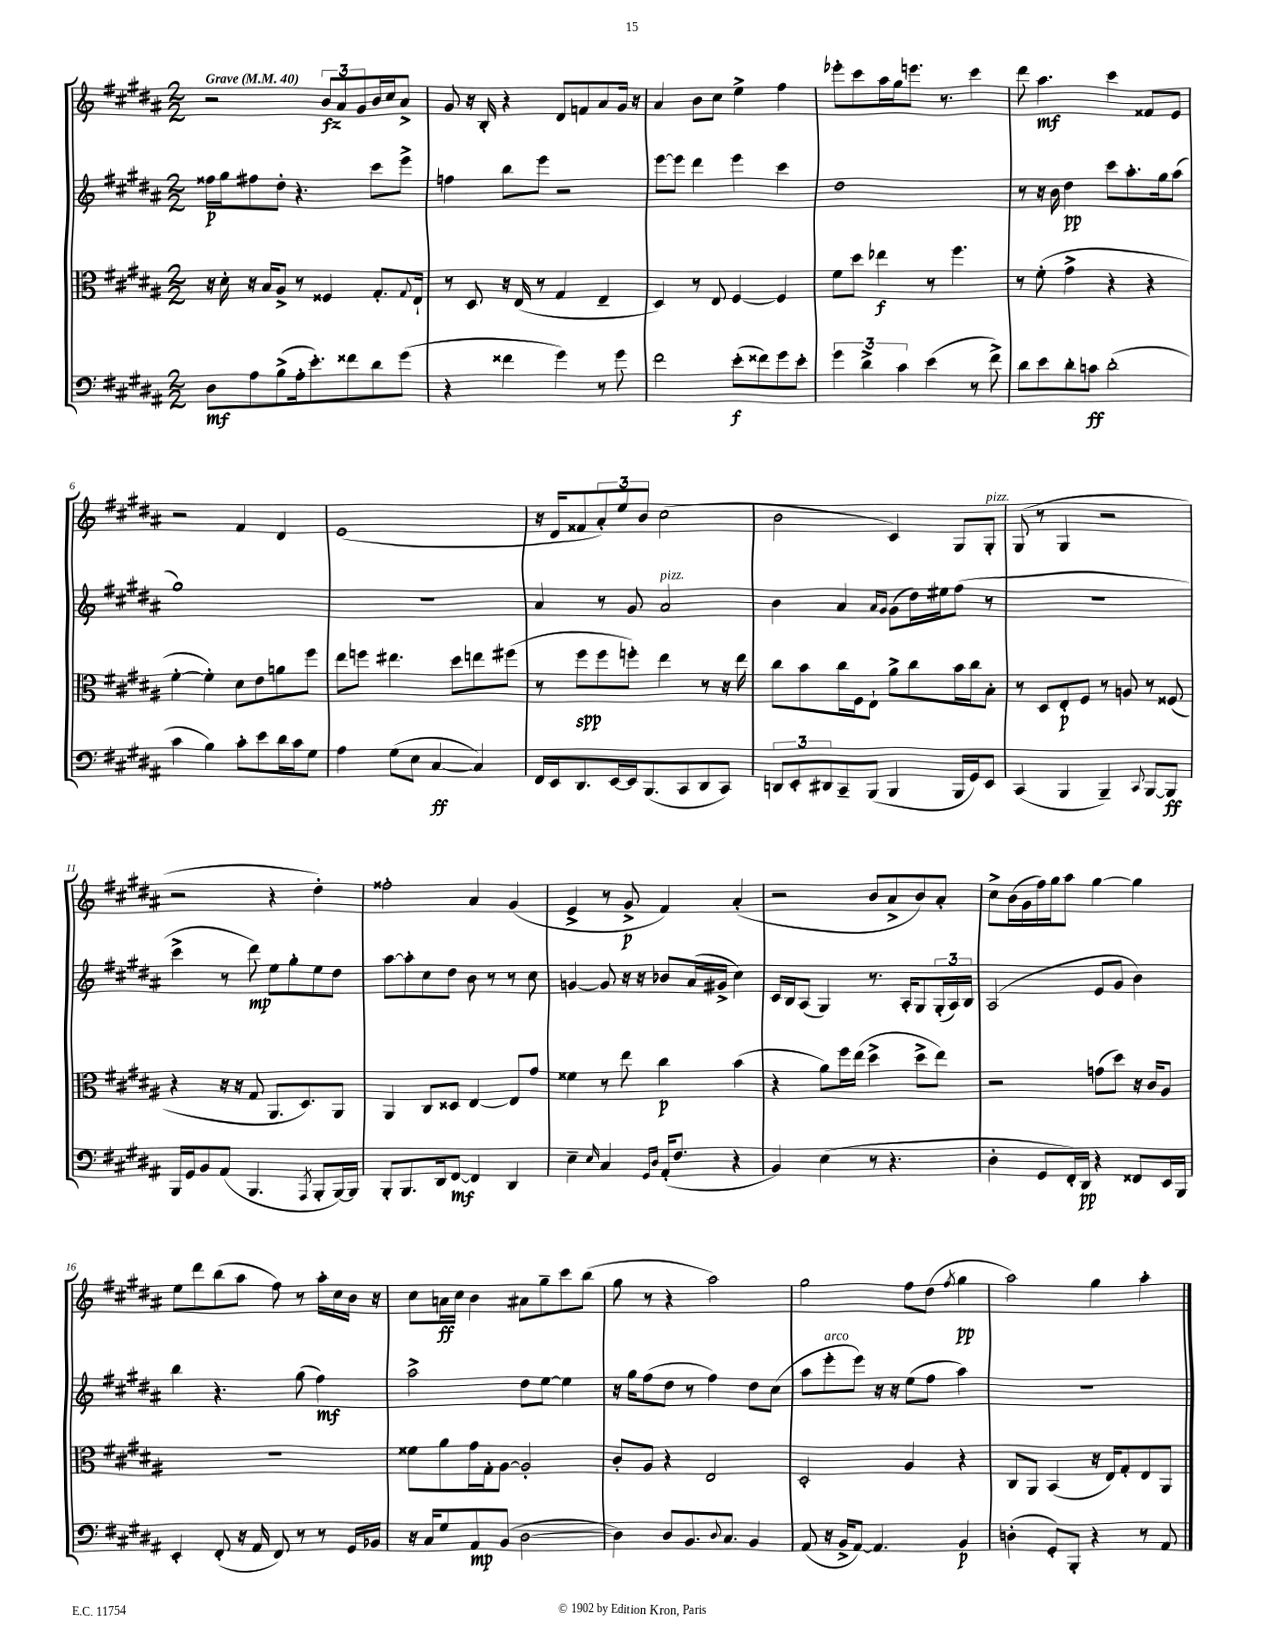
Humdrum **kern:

**kern	**kern	**kern	**kern
*staff4	*staff3	*staff2	*staff1
*clefF4	*clefC3	*clefG2	*clefG2
*k[f#c#g#d#a#]	*k[f#c#g#d#a#]	*k[f#c#g#d#a#]	*k[f#c#g#d#a#]
*M2/2	*M2/2	*M2/2	*M2/2
*MM40	*MM40	*MM40	*MM40
8D#\L	16r	16ff##\LL	2r
.	16d#'\	16gg#\J	.
8A#\	16r	8ff#\	.
.	16B/LK	.	.
(8B^\	8A#^/J	8dd#'\J	.
16A#'\k	8r	4.r	.
8.e'\)	.	.	.
.	4F##/	.	12b/L
.	.	.	12a#/
8f##\	.	.	.
.	.	.	12g#/
8d#\	8.G#'/L	8ccc#\L	16b/L
.	.	.	16cc#/J
(8g#\J	.	8eee^\J	8a#^/J
.	8qqG#/	.	.
.	16E`/Jk	.	.
=	=	=	=
4r	8r	4ff\	8g#/
.	8D#/	.	16r
.	.	.	16B'/
4f##\	16r	8bb\L	4r
.	(16E/	.	.
.	8r	8eee\J	.
4g#\)	4G#/	2r	8d#/L
.	.	.	8f/
8r	4E~/	.	8a#/
8g#\	.	.	16g#/Jk
.	.	.	16r
=	=	=	=
2f#\	4D#/)	[8eee\L	4a#/
.	.	8eee\]J	.
.	8r	4ddd#\	8b\L
.	8E/	.	8cc#\J
(8e'\L	[4F#/	4eee\	4ee^\
8f##\)	.	.	.
8g#\	4F#/]	4ccc#\	4ff#\
8e'\J	.	.	.
=	=	=	=
6g#\	8f#\L	1dd#	8eee-'\L
.	8dd#\J	.	8ccc#\
6d#^\	.	.	.
.	4ee-\	.	16aa#\L
.	.	.	16gg#\J
6c#\	.	.	.
.	.	.	8.eee\J
(4e\	8r	.	.
.	.	.	8.r
.	4.ff#\	.	.
8r	.	.	4ccc#\
8f#^\)	.	.	.
=	=	=	=
8d#\L	8r	8r	8ddd#\
8e\	(8f#'\	16r	4.aa#\
.	.	16b\	.
8d#'\	4g#^\	4dd#\	.
8c\J	.	.	.
(2d#'\	4r	8ccc#\L	4ccc#\
.	.	8.aa#'\	.
.	4r	.	8f##/L
.	.	16gg#\k	.
.	.	(8aa#\J	8e/J
=	=	=	=
4c#\	[4f#'\	1gg#)	2r
4B\)	4f#'\])	.	.
8c#'\L	8d#\L	.	4f#/
8e\	8e\	.	.
16d#\L	8a\	.	4d#/
16c#\J	.	.	.
8G#\J	8ff#\J	.	.
=	=	=	=
4A#\	8ee\L	1r	(1e
.	8ff\J	.	.
(8G#\L	4.ee#\	.	.
8E\J	.	.	.
[4C#/	.	.	.
.	8dd#\L	.	.
4C#/])	8ee\	.	.
.	(8ff#\J	.	.
=	=	=	=
16FF#/LL	8r	4a#/	16r
16EE/J	.	.	16d#/LK
8.DD#/	8ff#\L	.	8f##/
.	8ff#\	8r	12a#'/)
[16EE/L	.	.	.
.	.	.	12ee/
16EE/]J	8ff'\J)	8g#/	.
.	.	.	12b/J
(8.BBB/	.	.	.
.	4ee\	2a#/	(2cc#\
8CC#/	.	.	.
8DD#/	8r	.	.
8CC#/J)	16r	.	.
.	16ee\	.	.
=	=	=	=
12DD/L	8cc#\L	4b\	2b\
12EE'/	.	.	.
.	8b\	.	.
12DD#/	.	.	.
8CC#~/	16cc#\L	4a#/	.
.	16F#\J	.	.
(8BBB/J	8E`\J	.	.
.	.	16qqa#/LL	.
.	.	16qqg#/JJ	.
4BBB/	8a#^\L	(8g#\L	4c#/)
.	8cc#\	16dd#\L)	.
.	.	16ee#\J	.
16BBB/LL	16b\L	(8ff#\J	8G#/L
16GG#/J)	16cc#\J	.	.
8EE/J	8B'\J	8r	8G#'/J
=	=	=	=
(4CC#/	8r	1r	(8G#/
.	8D#/L	.	8r
4BBB/	8E'/	.	4G#/
.	8F#/J	.	.
4BBB~/)	8r	.	2r
.	8A/	.	.
8qqCC#/	.	.	.
[8BBB/L	8r	.	.
8BBB/]J	(8F##/	.	.
=	=	=	=
16BBB/LL	4r	4ccc#^\	2r
16GG#/J	.	.	.
8BB/	.	.	.
(8AA#/J	16r	8r	.
.	16r	.	.
4.BBB/	8G#/	8ddd#\)	.
.	8.AA#/L	8ee\L	4r
.	.	8gg#'\	.
.	8.D#/)	.	.
8qAAA#/	.	.	.
8BBB'/L	.	8ee\	4dd#'\)
[16BBB/L)	8AA#/J	8dd#\J	.
16BBB/]JJ	.	.	.
=	=	=	=
8BBB'/L	4AA#/	[8aa#\L	2ff##'\
8.BBB/	.	8aa#'\]	.
.	8C#/L	8cc#\	.
16DD#/k	.	.	.
[8FF#/J	8D##/J	8dd#\J	.
4FF#/]	[4E/	8b\	4a#/
.	.	8r	.
4DD#/	8E/]L	8r	(4g#/
.	8g#/J	8cc#\	.
=	=	=	=
4E~\	4f##\	[4g/	4e^/
16qqE/	.	.	.
4C#/	8r	8g/]	8r
.	8ee\	16r	8g#^/
.	.	16r	.
16qqGG#/LL	.	.	.
16qqD#/JJ	.	.	.
(16AA#'/LK	4cc#\	8b-/L	4f#/)
8.F#/J	.	.	.
.	.	(16a#/L	.
.	.	16g#^/JJ	.
4r	(4b\	4cc#\)	(4a#'/
=	=	=	=
4BB/)	4r	16c#/LL	2r
.	.	16B/J	.
.	.	(8A#/J	.
(4E\	8a#\L)	4G#/)	.
.	16ff#\L	.	.
.	(16ee\JJ	.	.
8r	4dd#^\	8.r	8b/L
4.r	.	.	8a#^/
.	.	16A#'/LK	.
.	8dd#^\L	8G#/	8b/)
.	8ee\J)	(24G#'/L	8a#'/J
.	.	24A#/)	.
.	.	24B/JJ	.
=	=	=	=
4D#'\	2r	(2A#/	8cc#^\L
.	.	.	(16b\L
.	.	.	16g#\
8GG#/L	.	.	16ff#\)
.	.	.	16gg#\J
16FF#'/L)	.	.	8aa#\J
16DD#/JJ	.	.	.
4r	(8g\L	8e/L	[4gg#\
.	8dd#\J)	8g#/J	.
8FF##/L	16r	4b\)	4gg#\]
.	16c#/LK	.	.
16EE/L	8A#/J	.	.
16BBB/JJ	.	.	.
=	=	=	=
4EE'/	1r	4bb\	8ee\L
.	.	.	8ddd#\
(8FF#'/	.	4.r	(8bb\
16r	.	.	8aa#\J
16AA#/	.	.	.
8FF#/)	.	.	8ff#\)
8r	.	(8gg#\	8r
8r	.	4ff#\)	16aa#'\LL
.	.	.	16cc#\
16GG#/LL	.	.	16b\JJ
16BB-/JJ	.	.	16r
=	=	=	=
16r	8f##\L	2aa#^\	8cc#\L
16C#/LK	.	.	.
8G#/	8a#\	.	16a\L
.	.	.	16cc#\JJ
8AA#/	16g#\L	.	4b\
.	16G#'\J	.	.
(8BB/J	[8A#\J	.	.
[2D#\	2A#'/]	8dd#\L	8a#\L
.	.	[8ee\J	8gg#~\
.	.	4ee\]	8ccc#\
.	.	.	(8bb\J
=	=	=	=
4D#\])	8c#'/L	16r	8gg#\
.	.	16gg#\LK	.
.	8A#/J	(8ff#\	8r
8D#/L	4r	8dd#\J	4r
8.BB/	.	8r	.
.	2E/	4ff#\)	2aa#\)
8qqD#/	.	.	.
8.C#/J	.	.	.
4BB/	.	8dd#\L	.
.	.	(8cc#\J	.
=	=	=	=
(8AA#/	2D#'/	8aa#\L	2gg#\
16r	.	8eee'\	.
16BB^/LK	.	.	.
[8AA#/J)	.	8eee\J)	.
4.AA#/]	.	16r	.
.	.	16r	.
.	4A#/	(8ee\L	8ff#\L
.	.	8ff#\J	(8dd#\J
.	.	.	8qff#/
4BB/	4r	4aa#\)	4gg#\
=	=	=	=
(4D'\	8C#/L	1r	2aa#\)
.	8AA#/J	.	.
8GG#'/L)	(4BB/	.	.
8BBB'/J	.	.	.
4r	16r	.	4gg#\
.	16E/LK)	.	.
.	8G#'/	.	.
8r	8E/	.	4aa#'\
8AA#/	8AA#/J	.	.
==	==	==	==
*-	*-	*-	*-
